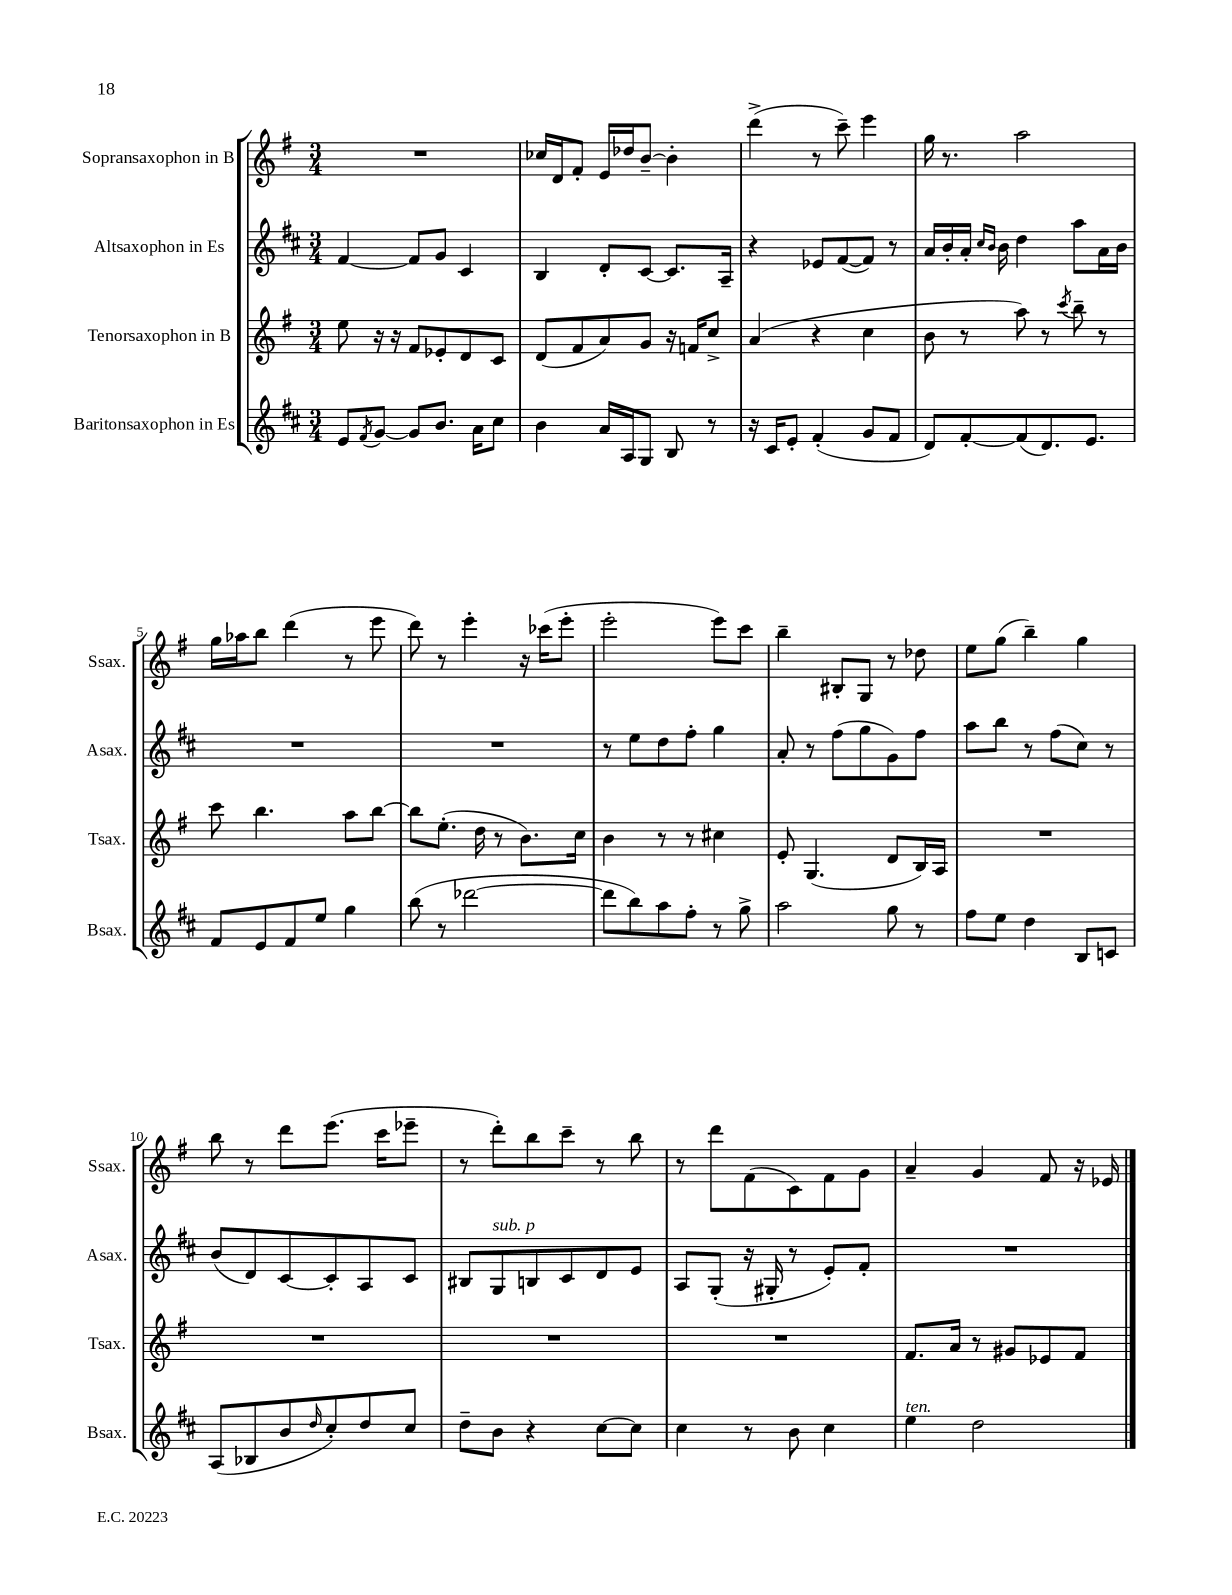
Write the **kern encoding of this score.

**kern	**kern	**kern	**kern
*staff4	*staff3	*staff2	*staff1
*clefG2	*clefG2	*clefG2	*clefG2
*k[f#c#]	*k[f#]	*k[f#c#]	*k[f#]
*M3/4	*M3/4	*M3/4	*M3/4
8e	8ee	[4f#	2.r
8qf#	.	.	.
[8g	16r	.	.
.	16r	.	.
8g]	8f#	8f#]	.
8.b	8e-'	8g	.
.	8d	4c#	.
16a	.	.	.
8cc#	8c	.	.
=	=	=	=
4b	(8d	4B	16cc-
.	.	.	16d
.	8f#	.	8f#'
16a	8a)	8d'	16e
16A	.	.	16dd-
8G	8g	[8c#	[8b~
8B	16r	8.c#]	4b']
.	16f	.	.
8r	8cc^	.	.
.	.	16A~	.
=	=	=	=
16r	(4a	4r	(4ddd^
16c#	.	.	.
8e'	.	.	.
(4f#'	4r	8e-	8r
.	.	([8f#	8ccc~)
8g	4cc	8f#])	4eee
8f#	.	8r	.
=	=	=	=
8d)	8b	16a	16gg
.	.	16b'	8.r
[8f#'	8r	16a'	.
.	.	16qqcc#	.
.	.	16qqb	.
.	.	16b	.
(8f#]	8aa)	4dd	2aa
8.d)	8r	.	.
.	8qccc	.	.
.	8bb~	8aa	.
8.e	.	.	.
.	8r	16a	.
.	.	16b	.
=	=	=	=
8f#	8ccc	2.r	16gg
.	.	.	16aa-
8e	4.bb	.	8bb
8f#	.	.	(4ddd
8ee	.	.	.
4gg	8aa	.	8r
.	[8bb	.	8eee
=	=	=	=
(8bb	8bb]	2.r	8ddd)
8r	(8.ee'	.	8r
[2ddd-	.	.	4eee'
.	16dd	.	.
.	8r	.	.
.	8.b)	.	16r
.	.	.	(16ccc-
.	.	.	8eee'
.	16cc	.	.
=	=	=	=
8ddd-]	4b	8r	2eee'
8bb)	.	8ee	.
8aa	8r	8dd	.
8ff#'	8r	8ff#'	.
8r	4cc#	4gg	8eee)
8gg^	.	.	8ccc
=	=	=	=
2aa	8e'	8a'	4bb~
.	(4.G	8r	.
.	.	(8ff#	8B#'
.	.	8gg	8G
8gg	8d	8g)	8r
8r	16B)	8ff#	8dd-
.	16A	.	.
=	=	=	=
8ff#	2.r	8aa	8ee
8ee	.	8bb	(8gg
4dd	.	8r	4bb~)
.	.	(8ff#	.
8B	.	8cc#)	4gg
8c	.	8r	.
=	=	=	=
(8A	2.r	(8b	8bb
8B-	.	8d)	8r
8b	.	[8c#	8ddd
16qqdd	.	.	.
8cc#')	.	8c#']	(8.eee
8dd	.	8A	.
.	.	.	16ccc
8cc#	.	8c#	8eee-~
=	=	=	=
8dd~	2.r	8B#	8r
8b	.	8G	8ddd')
4r	.	8B	8bb
.	.	8c#	8ccc~
[8cc#	.	8d	8r
8cc#]	.	8e	8bb
=	=	=	=
4cc#	2.r	8A	8r
.	.	(8G'	8ddd
8r	.	16r	(8f#
.	.	16G#'	.
8b	.	8r	8c)
4cc#	.	8e')	8f#
.	.	8f#'	8g
=	=	=	=
4ee	8.f#	2.r	4a~
.	16a	.	.
2dd	8r	.	4g
.	8g#	.	.
.	8e-	.	8f#
.	8f#	.	16r
.	.	.	16e-
==	==	==	==
*-	*-	*-	*-
